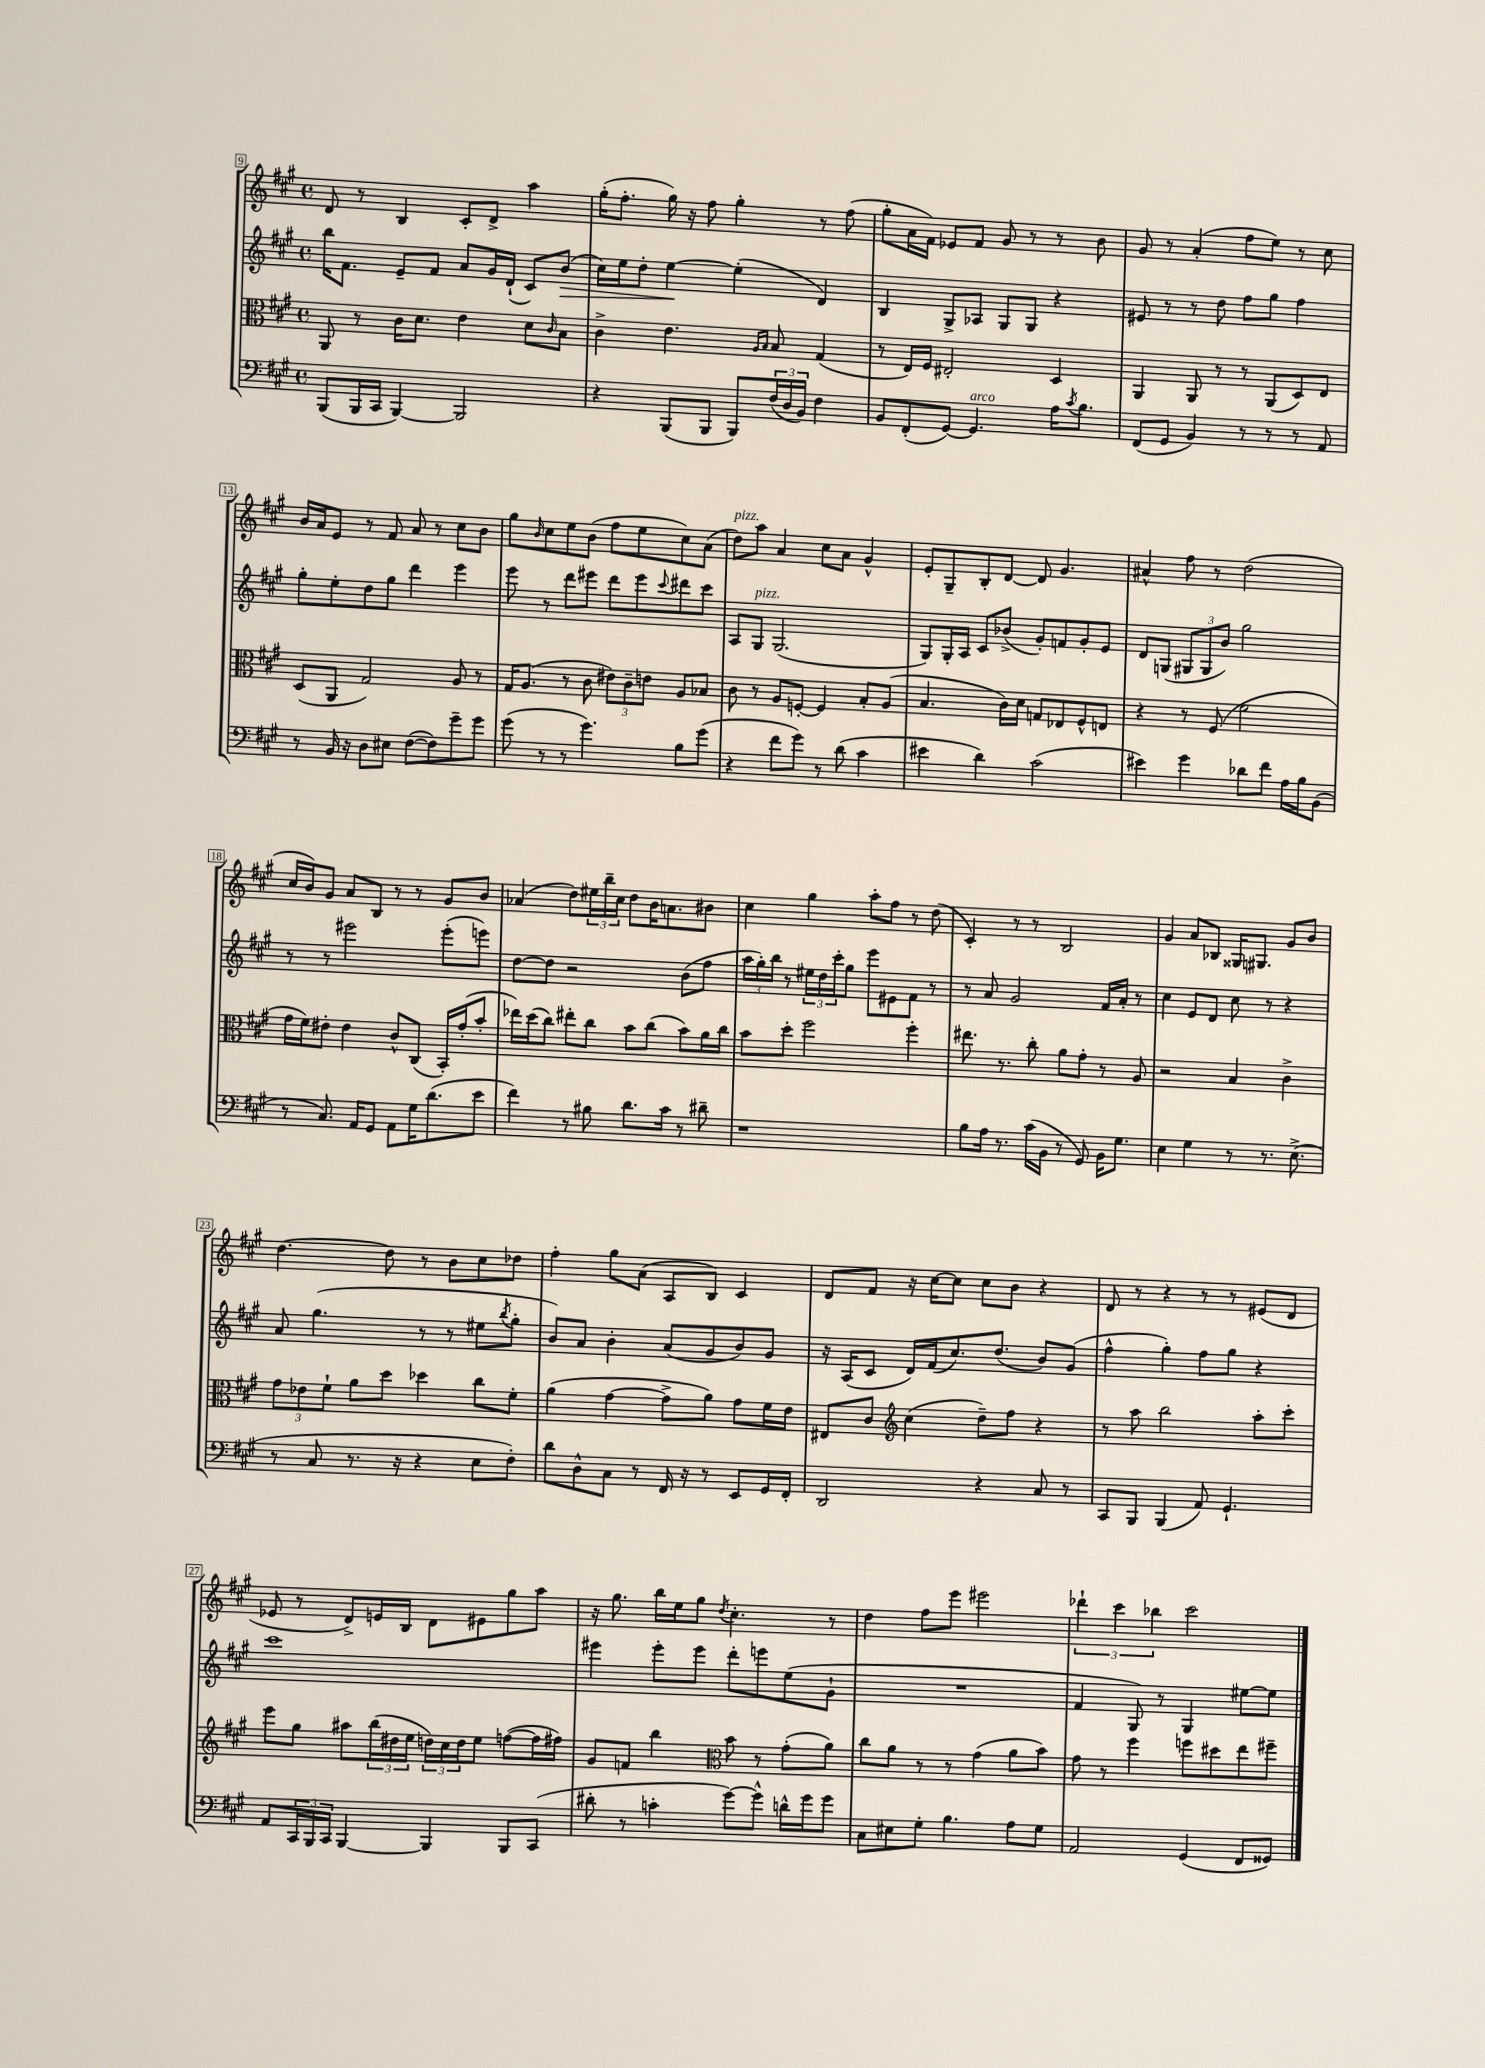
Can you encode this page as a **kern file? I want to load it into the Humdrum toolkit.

**kern	**kern	**kern	**dynam	**kern
*part4	*part3	*part2	*part2	*part1
*staff4	*staff3	*staff2	*staff2	*staff1
*clefF4	*clefC3	*clefG2	*	*clefG2
*k[f#c#g#]	*k[f#c#g#]	*k[f#c#g#]	*	*k[f#c#g#]
*M4/4	*M4/4	*M4/4	*	*M4/4
*met(c)	*met(c)	*met(c)	*	*met(c)
=9	=9	=9	=9	=9
(8BBB/L	8AA/	16bb\KL	.	8d/
.	.	8.f#\J	.	.
16BBB/L	8r	.	.	8r
16CC#/JJ	.	.	.	.
[4BBB/)	16c#\KL	8e~/L	.	4B/
.	8.d\J	.	.	.
.	.	8f#/J	.	.
2BBB/]	4e\	8a/L	.	8c#'/L
.	.	16g#/L	.	8d^/J
.	.	(16d`/JJ	.	.
.	8d\L	8c#/L)	.	4aa\
.	16qqc#/	.	.	.
!	!	!	!LO:HP:b	!
.	8B\J	(8b/J	>	.
=10	=10	=10	=10	=10
4r	4c#^\	16cc#\LL)	.	(16gg#'\KL
.	.	16ee\J	.	8.ff#'\J
.	.	8dd'\J	.	.
(8BBB/L	4.e\	[4ee\	.	16gg#\)
.	.	.	.	16r
8BBB/J	.	.	.	8ff#\
8BBB/L)	.	(4ee'\]	]	4gg#'\
.	16qqA/LL	.	.	.
.	16qqB/JJ	.	.	.
(24F#/L	8B/	.	.	.
24D/	.	.	.	.
24BB/JJ)	.	.	.	.
4F#\	(4G#/	4d/)	.	8r
.	.	.	.	(8ff#\
=11	=11	=11	=11	=11
8BB/L	8r	4B/	.	8gg#'\L
(8FF#'/	16E/LL)	.	.	16a\L
.	16F#/JJ	.	.	16f#\JJ)
[8GG#/J)	2E#X'/	8G#^/L	.	8e-X/L
!LO:TX:a:i:t=arco	!	!	!	!
4.GG#/]	.	8A-X/J	.	8f#/J
.	.	8G#/L	.	8g#/
.	.	8G#/J	.	8r
16A\KL	4D/	4r	.	8r
8qc#/	.	.	.	.
8.B\J	.	.	.	.
.	.	.	.	8b\
=12	=12	=12	=12	=12
(8FF#/L	4AA/	8e#X/	.	8g#/
8GG#/J	.	8r	.	8r
4BB/)	8AA/	8r	.	(4a'/
.	8r	8dd\	.	.
8r	8r	8ff#\L	.	8ff#\L
8r	(8AA/L	8gg#\J	.	8ee\J)
8r	8D/)	4ff#\	.	8r
8AA/	8E/J	.	.	8cc#\
!!LO:LB:g=z
=13	=13	=13	=13	=13
8r	(8D/L	8gg#'\L	.	16b/LL
.	.	.	.	16a/J
16BB/	8AA/J	8ee'\	.	8e/J
16r	.	.	.	.
8D\L	2G#/)	8dd\	.	8r
8E#X\J	.	8gg#\J	.	8f#/
([8F#\L	.	4ddd\	.	8a/
8F#\])	.	.	.	8r
8g#~\	8A/	4eee\	.	8cc#\L
8g#\J	8r	.	.	8b\J
=14	=14	=14	=14	=14
(8g#\	16G#/KL	8eee\	.	8gg#\L
.	(8.A/J	.	.	.
.	.	.	.	16qqb/
8r	.	8r	.	8cc#\
8r	8r	8ddd\L	.	8ee\
4.g#\)	8c#\	8eee#X\J	.	(8b\J
.	12e#X\L)	8ddd\L	.	8ff#\L
.	12c#~\	.	.	.
.	.	8eee#\	.	8ee\
.	12en\J	.	.	.
.	.	8qqccc#/	.	.
8B\L	8A/L	8ddd#X\	.	8cc#\)
(8g#\J	8B-X/J	8ccc#\J	.	(8a\J
=15	=15	=15	=15	=15
!	!	!	!	!LO:TX:a:i:t=pizz.
4r	8c#\	8A/L	.	8dd\L)
!	!	!LO:TX:a:i:t=pizz.	!	!
.	8r	8G#/J	.	8aa\J
8f#\L	8A/L	(2.G#/	.	4a/
8g#\J)	[8Fn'/J	.	.	.
8r	4F/]	.	.	8cc#\L
(8d\	.	.	.	8a\J
4c#\	8B'/L	.	.	4g#^^/
.	(8A/J	.	.	.
=16	=16	=16	=16	=16
4e#X\	4.B/	8G#/L)	.	8e'/L
.	.	16G#'/L	.	8G#~/
.	.	16A/JJ	.	.
4d\)	.	8c#/L	.	8B'/
.	16c#\LL)	(8b-X^/J	.	[8d/J
.	16d\JJ	.	.	.
(2c#\	8Gn/L	8g#'/L)	.	8d/]
.	8E-X/	8fn/	.	4.g#/
.	8F#^^/	8g#'/	.	.
.	8En/J	8e/J	.	.
=17	=17	=17	=17	=17
4e#X\)	4r	8d/L	.	4a#X^^/
.	.	(8Gn/J	.	.
4g#\	8r	12G#X/L	.	8ff#\
.	.	12G#/	.	.
.	(8F#/	.	.	8r
.	.	12b/J)	.	.
8d-X\L	2f#\	2gg#\	.	(2dd\
8f#\J	.	.	.	.
16A\LL	.	.	.	.
16B\J	.	.	.	.
(8BB\J	.	.	.	.
!!LO:LB:g=z
=18	=18	=18	=18	=18
8r	16g#\LL	8r	.	16cc#/LL
.	16f#\J)	.	.	16b/J)
8.C#/)	8e#X'\J	8r	.	8g#/J
.	4e#\	2eee#X\	.	8a/L
16AA/KL	.	.	.	.
8GG#/J	.	.	.	8B/J
8AA\L	8c#^^/L	.	.	8r
16G#\K	(8C#/J	.	.	8r
(8.d\	.	.	.	.
.	16BB'/LL)	(8eee#'\L	.	8g#/L
.	(16g#'/J	.	.	.
8e\J	8b'/J	8eeen\J)	.	8b/J
=19	=19	=19	=19	=19
4f#\)	16ee-X\LL)	[8dd\L	.	(4a-X/
.	(16dd\J	.	.	.
.	8cc#\J)	8dd\J]	.	.
8r	8ee#X'\L	2r	.	8dd\L)
8B#X\	8cc#\J	.	.	24ee#X\L
.	.	.	.	24bb~\
.	.	.	.	24cc#\JJ
8.d\L	8b\L	.	.	8dd\L
.	(8cc#\J	.	.	16b\K
16c#\Jk	.	.	.	8.an\
8r	8b\L)	(8b\L	.	.
8d#X~\	16a\L	8ff#\J	.	8b#X\J
.	16cc#\JJ	.	.	.
=20	=20	=20	=20	=20
1r	8b\L	24aa\LL	.	4cc#\
.	.	24gg#'\)	.	.
.	.	24bb\JJ	.	.
.	8dd'\J	8r	.	.
.	2ff#\	24ee#X\LL	.	4gg#\
.	.	24dd\	.	.
.	.	24ccc#'\J	.	.
.	.	8gg#\J	.	.
.	.	8eee\L	.	8aa'\L
.	.	8e#X\	.	8ff#\J
.	4ff#'\	8f#\J	.	8r
.	.	8r	.	(8dd\
=21	=21	=21	=21	=21
8B\L	8.ee#X\	8r	.	4c#'/)
16A\Jk	.	8a/	.	.
8.r	8.r	.	.	.
.	.	2g#/	.	8r
(16c#\LL	8cc#'\	.	.	8r
16BB\JJ	.	.	.	.
8r	8a\L	.	.	2B/
8GG#/)	8g#'\J	.	.	.
16BB\KL	8r	16f#/LL	.	.
8.G#\J	.	16a'/JJ	.	.
.	8A/	8r	.	.
=22	=22	=22	=22	=22
4E\	2r	4cc#\	.	4g#/
4G#\	.	8e/L	.	8a/L
.	.	8d/J	.	8B-X/J
8r	4B/	8cc#\	.	16G##X/KL
.	.	.	.	8.G#X/J
8.r	.	8r	.	.
.	4c#^\	4r	.	8g#/L
(8.E^\	.	.	.	.
.	.	.	.	8b/J
!!LO:LB:g=z
=23	=23	=23	=23	=23
8r	12g#\L	8a/	.	[4.dd\
.	12e-X\	.	.	.
8C#/	.	(4.gg#\	.	.
.	12f#`\J	.	.	.
8.r	8a\L	.	.	.
.	8dd\J	.	.	8dd\]
16r	.	.	.	.
4r	4dd-X\	8r	.	8r
.	.	8r	.	8b\L
8E\L	8cc#\L	8ee#X\L	.	8cc#\
.	.	8qbb/	.	.
8F#'\J)	8f#'\J	8gg#'\J	.	8dd-X\J
=24	=24	=24	=24	=24
8d\L	(4a\	8b/L)	.	4ff#'\
8D^^\	.	8a/J	.	.
8C#\J	[4g#\	4b'\	.	8gg#\L
8r	.	.	.	(8a\J
16FF#/	8g#^\L]	(8a/L	.	8A/L
16r	.	.	.	.
8r	8a\J)	8g#/	.	8B/J)
8EE/L	8g#\L	8b/)	.	4c#/
16GG#/L	16f#\L	8g#/J	.	.
16FF#'/JJ	16e\JJ	.	.	.
=25	=25	=25	=25	=25
2DD/	8E#X/L	16r	.	8d/L
.	.	(16A/KL	.	.
.	8c#/J	8c#/J	.	8f#/J
*	*clefG2	*	*	*
.	(4cc#\	16d/LL)	.	16r
.	.	(16f#/J	.	[16cc#\KL
.	.	8.cc#/)	.	8cc#\J]
4r	8dd~\L)	.	.	8cc#\L
.	.	(8.dd/J	.	.
.	8ff#\J	.	.	8b\J
8C#/	4r	8b/L)	.	4r
8r	.	(8g#/J	.	.
=26	=26	=26	=26	=26
8CC#/L	8r	4ff#^^\	.	8d/
8BBB/J	8aa\	.	.	8r
(4BBB/	2bb\	4gg#'\)	.	4r
8AA/)	.	8ff#\L	.	8r
4.GG#`/	.	8gg#\J	.	8r
.	8aa'\L	4r	.	(8e#X/L
.	8ccc#'\J	.	.	8d/J
!!LO:LB:g=z
=27	=27	=27	=27	=27
8AA/L	8eee\L	1ccc#	.	8e-X/
24CC#/L	8gg#\J	.	.	8r
24BBB/	.	.	.	.
24CC#/JJ	.	.	.	.
[4BBB/	8aa#X\L	.	.	8d^/L)
.	(24bb\L	.	.	16en/L
.	24dd#X\	.	.	.
.	.	.	.	16B/JJ
.	24ee\JJ	.	.	.
4BBB/]	24ddn\LL)	.	.	8d\L
.	24cc#\	.	.	.
.	24dd\J	.	.	.
.	8ee\J	.	.	8e#X\
8BBB/L	([8ffn\L	.	.	8gg#\
(8CC#/J	16ff\L]	.	.	8aa\J
.	16ff#X\JJ)	.	.	.
=28	=28	=28	=28	=28
8d#X'\	8g#/L	4eee#X\	.	16r
.	.	.	.	8.gg#\
8r	8fn/J	.	.	.
4cn'\	4bb\	8eee#'\L	.	16bb\LL
.	.	.	.	16ee\J
.	.	8eee#\J	.	8gg#\J
*	*clefC3	*	*	*
.	.	.	.	8qdd/
[8g#\L)	8b\	8ddd'\L	.	4.cc#'\
8g#^^\J]	8r	8eeen\	.	.
16dn^^\LL	(8g#'\L	(8ee\	.	.
16g#\J	.	.	.	.
8g#\J	8a\J)	8g#`\J	.	8r
=29	=29	=29	=29	=29
8C#\L	8cc#\L	1r	.	4dd\
8E#X\	8a\J	.	.	.
8G#'\J	8r	.	.	8ff#\L
4.B\	8r	.	.	8eee\J
.	(4g#\	.	.	2eee#X\
8A\L	8a\L	.	.	.
8G#\J	8b\J)	.	.	.
=30	=30	=30	=30	=30
2AA/	8g#\	4f#/	.	6ddd-X`\
.	8r	.	.	.
.	.	.	.	6ccc#\
.	4ff#\	8G#/)	.	.
.	.	.	.	6bb-X\
.	.	8r	.	.
(4GG#/	8ffn\L	4G#/	.	2ccc#\
.	8dd#X\	.	.	.
8FF#/L	8ee\	[8ee#X\L	.	.
8GG##X/J)	8ff#X~\J	8ee#\J]	.	.
==	==	==	==	==
*-	*-	*-	*-	*-
